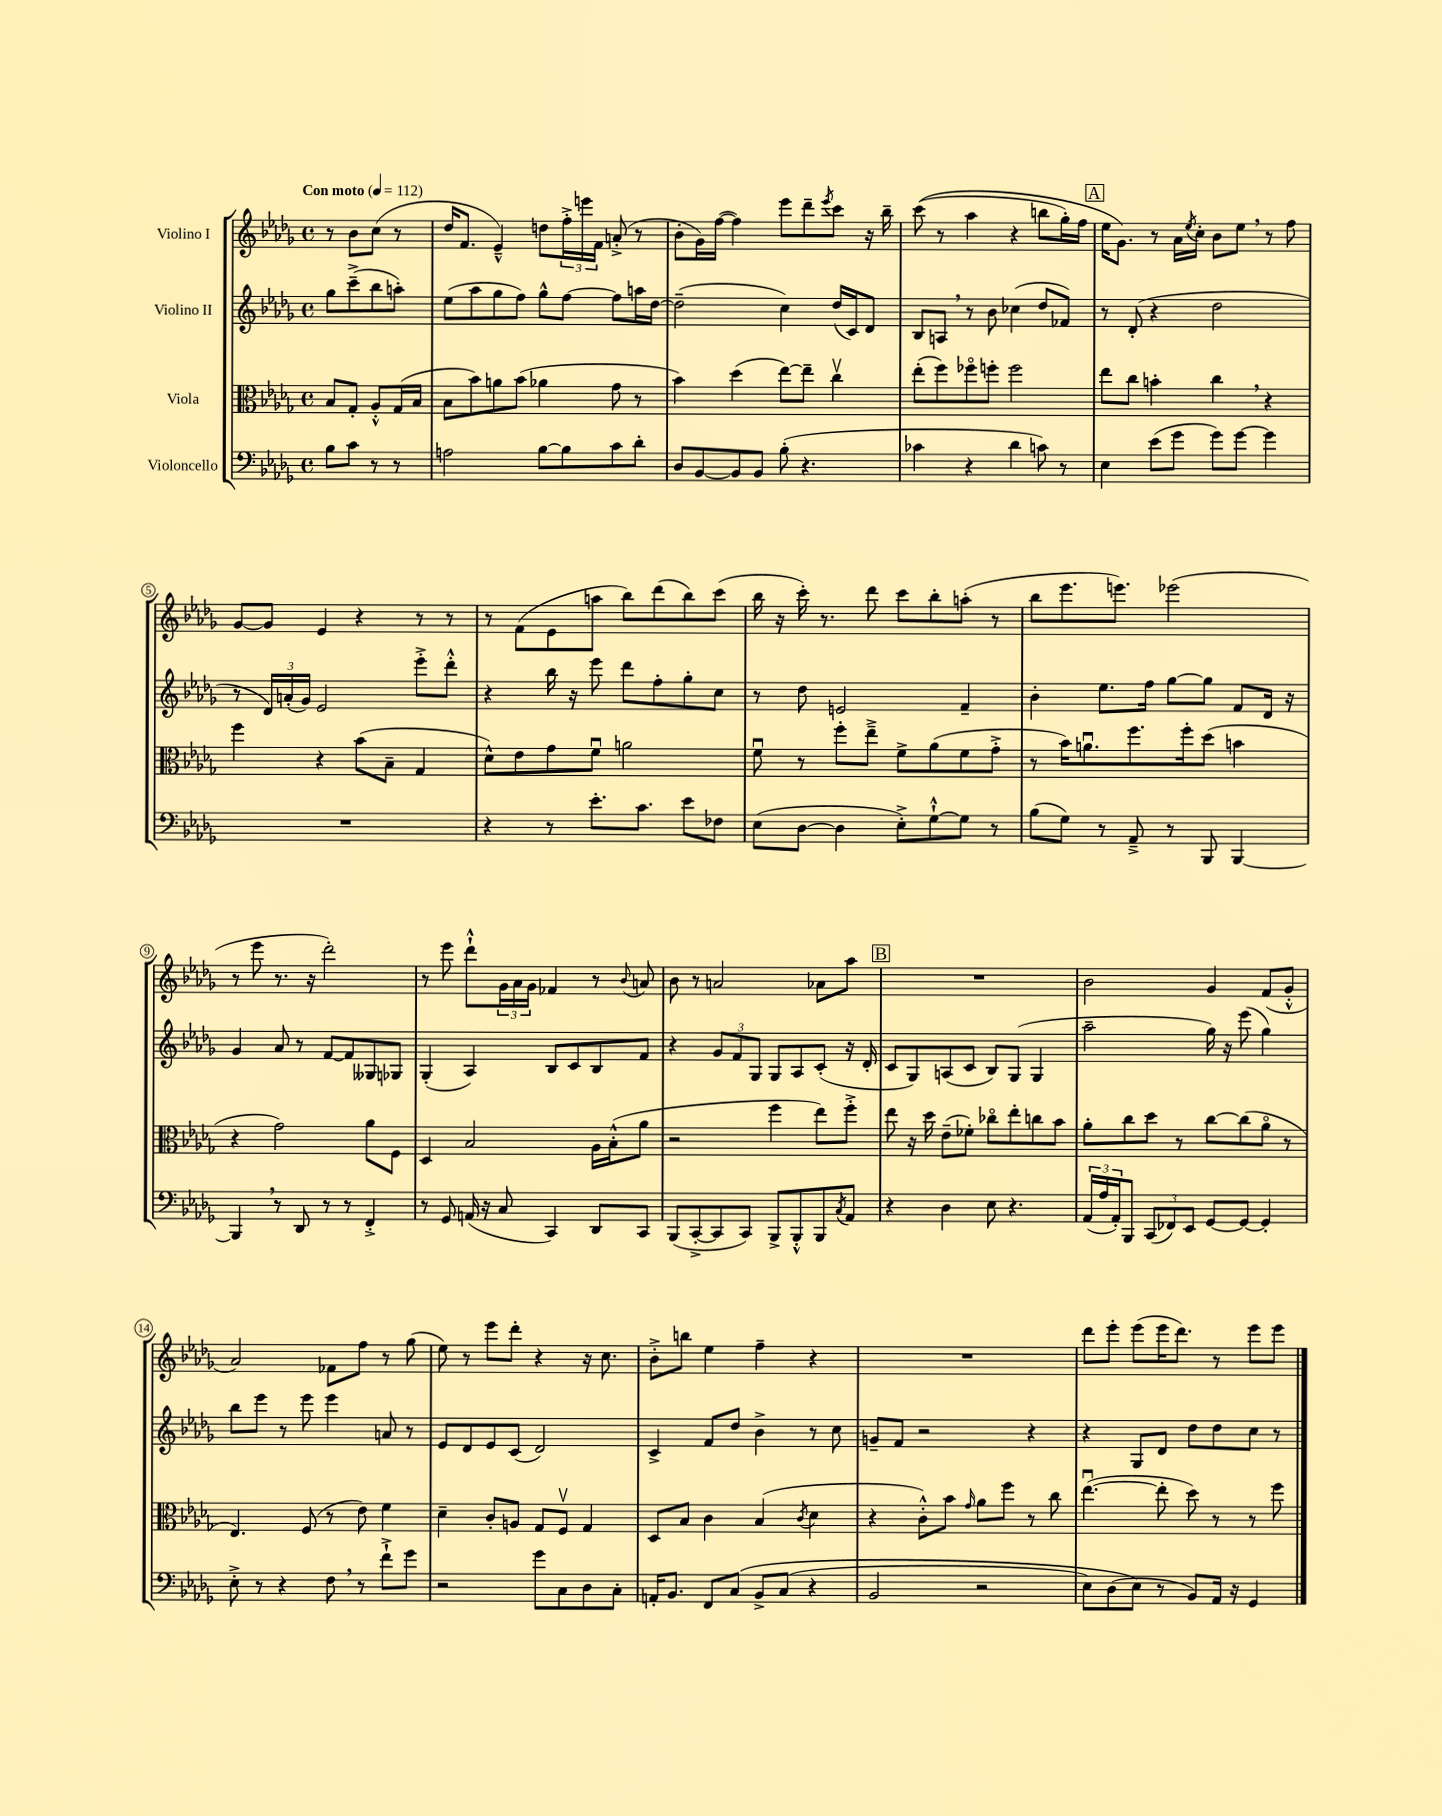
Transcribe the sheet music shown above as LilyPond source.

<<
\new StaffGroup <<
\new Staff = "s0" \with { instrumentName = "Violino I" } {
    \clef treble \key des \major \defaultTimeSignature \time 4/4 \partial 2 \tempo "Con moto" 4 = 112
    r8 bes'8 c''8( r8 |
    des''16 f'8. ees'4---^) d''8 \tuplet 3/2 { f''16-.-> e'''16 f'16 } a'8-.->( r8 |
    bes'8-. ges'16) f''16~( f''4) ees'''8 des'''8-- \acciaccatura { ees'''8 } c'''8 r16 bes''16-- |
    c'''8(\( r8 aes''4 r4 b''8 ges''16-.) f''16 |
    \mark \markup { \box "A" } ees''16 ges'8.\) r8 aes'16 \acciaccatura { ees''8 } c''16-. bes'8 ees''8 \breathe r8 f''8 |
    ges'8~ ges'8 ees'4 r4 r8 r8 |
    r8 f'8( ees'8 a''8 bes''8) des'''8( bes''8) c'''8( |
    bes''16 r16 c'''16-.) r8. des'''8 c'''8 bes''8-. a''8-.( r8 |
    bes''8 ees'''8. e'''8.) ees'''2( |
    r8 ees'''8 r8. r16 des'''2-.) |
    r8 ees'''8 des'''8-!-^ \tuplet 3/2 { ges'16 aes'16 ges'16 } fes'4 r8 \appoggiatura { bes'8 } a'8 |
    bes'8 r8 a'2 aes'8 aes''8 |
    \mark \markup { \box "B" } R1 |
    bes'2 ges'4 f'8( ges'8-.-^ |
    aes'2) fes'8 f''8 r8 ges''8( |
    ees''8) r8 ees'''8 des'''8-. r4 r16 c''8. |
    bes'8-.-> b''8 ees''4 f''4-- r4 |
    R1 |
    des'''8 ees'''8-. ees'''8( ees'''16 des'''8.) r8 ees'''8 ees'''8 \bar "|." |
}
\new Staff = "s1" \with { instrumentName = "Violino II" } {
    \clef treble \key des \major \defaultTimeSignature \time 4/4 \partial 2
    ges''8 c'''8--->( bes''8 a''8-.) |
    ees''8( aes''8 ges''8 f''8) ges''8-^ f''8~ f''8 a''16 des''16~ |
    des''2--( c''4) des''16( c'16) des'8 |
    bes8 a8 \breathe r8 bes'8 ces''4( des''8 fes'8) |
    \mark \markup { \box "A" } r8 des'8-.( r4 des''2 |
    r8 \tuplet 3/2 { des'16) a'16-.( ges'16) } ees'2 ees'''8-.-> des'''8-.-^ |
    r4 bes''16 r16 ees'''8 des'''8 f''8-. ges''8-. c''8 |
    r8 des''8 e'2 f'4-- |
    bes'4-. ees''8. f''16 ges''8~ ges''8 f'8 des'16 r16 |
    ges'4 aes'8 r8 f'8~ f'8 geses8 ges8 |
    ges4-.( aes4) bes8 c'8 bes8 f'8 |
    r4 \tuplet 3/2 { ges'8 f'8 ges8 } ges8 aes8 c'8-.( r16 des'16-. |
    \mark \markup { \box "B" } c'8 ges8) a8( c'8 bes8) ges8( ges4 |
    aes''2-- ges''16) r16 ees'''8( ges''4) |
    bes''8 ees'''8 r8 ees'''8 ees'''4 a'8 r8 |
    ees'8 des'8 ees'8 c'8( des'2) |
    c'4-> f'8 des''8 bes'4-> r8 c''8 |
    g'8-- f'8 r2 r4 |
    r4 ges8 des'8 des''8 des''8 c''8 r8 \bar "|." |
}
\new Staff = "s2" \with { instrumentName = "Viola" } {
    \clef alto \key des \major \defaultTimeSignature \time 4/4 \partial 2
    bes8 ges8-. aes8-.-^ ges16( bes16 |
    bes8 bes'8) a'8 bes'8( aes'4 ges'8 r8 |
    bes'4) des''4( ees''8~) ees''8-- c''4\upbow |
    ees''8-.( f''8) fes''8\flageolet f''8-. f''2 |
    \mark \markup { \box "A" } ees''8 c''8 b'4-. c''4 \breathe r4 |
    f''4 r4 bes'8( bes8-- ges4 |
    des'8-^) ees'8 ges'8 f'8\downbow a'2 |
    f'8\downbow r8 f''8-. ees''8---> f'8-> aes'8( f'8 ges'8-.-> |
    r8 bes'16) a'8.\downbow f''8. f''16-. des''8( b'4 |
    r4 ges'2) aes'8 f8 |
    des4 bes2 aes16 bes16-.-^( aes'8 |
    r2 f''4 ees''8) f''8-.-> |
    \mark \markup { \box "B" } ees''8 r16 des''16 ees'8--( fes'8-.) ces''8\flageolet ees''8-. c''8 bes'8 |
    aes'8-. c''8 des''8 r8 c''8~ c''8( aes'8\flageolet r8 |
    ees4.) f8( r8 ees'8) f'4 |
    des'4-- c'8-. a8 ges8 f8\upbow ges4 |
    des8 bes8 c'4 bes4( \acciaccatura { c'8 } des'4 |
    r4 c'8-.-^) bes'8 \grace { ges'16 } aes'8 f''8 r8 c''8 |
    ees''4.~\downbow( ees''8-. des''8) r8 r8 f''8 \bar "|." |
}
\new Staff = "s3" \with { instrumentName = "Violoncello" } {
    \clef bass \key des \major \defaultTimeSignature \time 4/4 \partial 2
    bes8 c'8 r8 r8 |
    a2 bes8~ bes8 c'8 des'8-. |
    des8 bes,8~ bes,8 bes,8 bes8-.( r4. |
    ces'4 r4 des'4 c'8) r8 |
    \mark \markup { \box "A" } ees4 ees'8( ges'8 ges'8) ges'8~ ges'4 |
    R1 |
    r4 r8 ees'8.-. c'8. ees'8 fes8 |
    ees8( des8~ des4 ees8-.->) ges8~-!-^ ges8 r8 |
    bes8( ges8) r8 aes,8---> r8 bes,,8 bes,,4~ |
    bes,,4 \breathe r8 des,8 r8 r8 f,4-.-> |
    r8 ges,8 a,16( r16 c8 c,4) des,8 c,8 |
    bes,,8( c,8~-.-> c,8 c,8) bes,,8-> bes,,8-.-^ bes,,8 \acciaccatura { c8 } aes,8 |
    \mark \markup { \box "B" } r4 des4 ees8 r4. |
    \tuplet 3/2 { aes,16( aes16 aes,16-.) } bes,,8 \tuplet 3/2 { c,8( fes,8) ees,8 } ges,8~ ges,8~ ges,4-. |
    ees8-.-> r8 r4 f8 \breathe r8 f'8-!-> ges'8 |
    r2 ges'8 c8 des8 c8-. |
    a,16-. bes,8. f,8 c8\( bes,8-> c8( r4 |
    bes,2 r2 |
    ees8) des8( ees8\) r8 bes,8) aes,16 r16 ges,4 \bar "|." |
}
>>
>>
\layout { \context { \Score \override BarNumber.stencil = #(make-stencil-circler 0.1 0.3 ly:text-interface::print) } }
